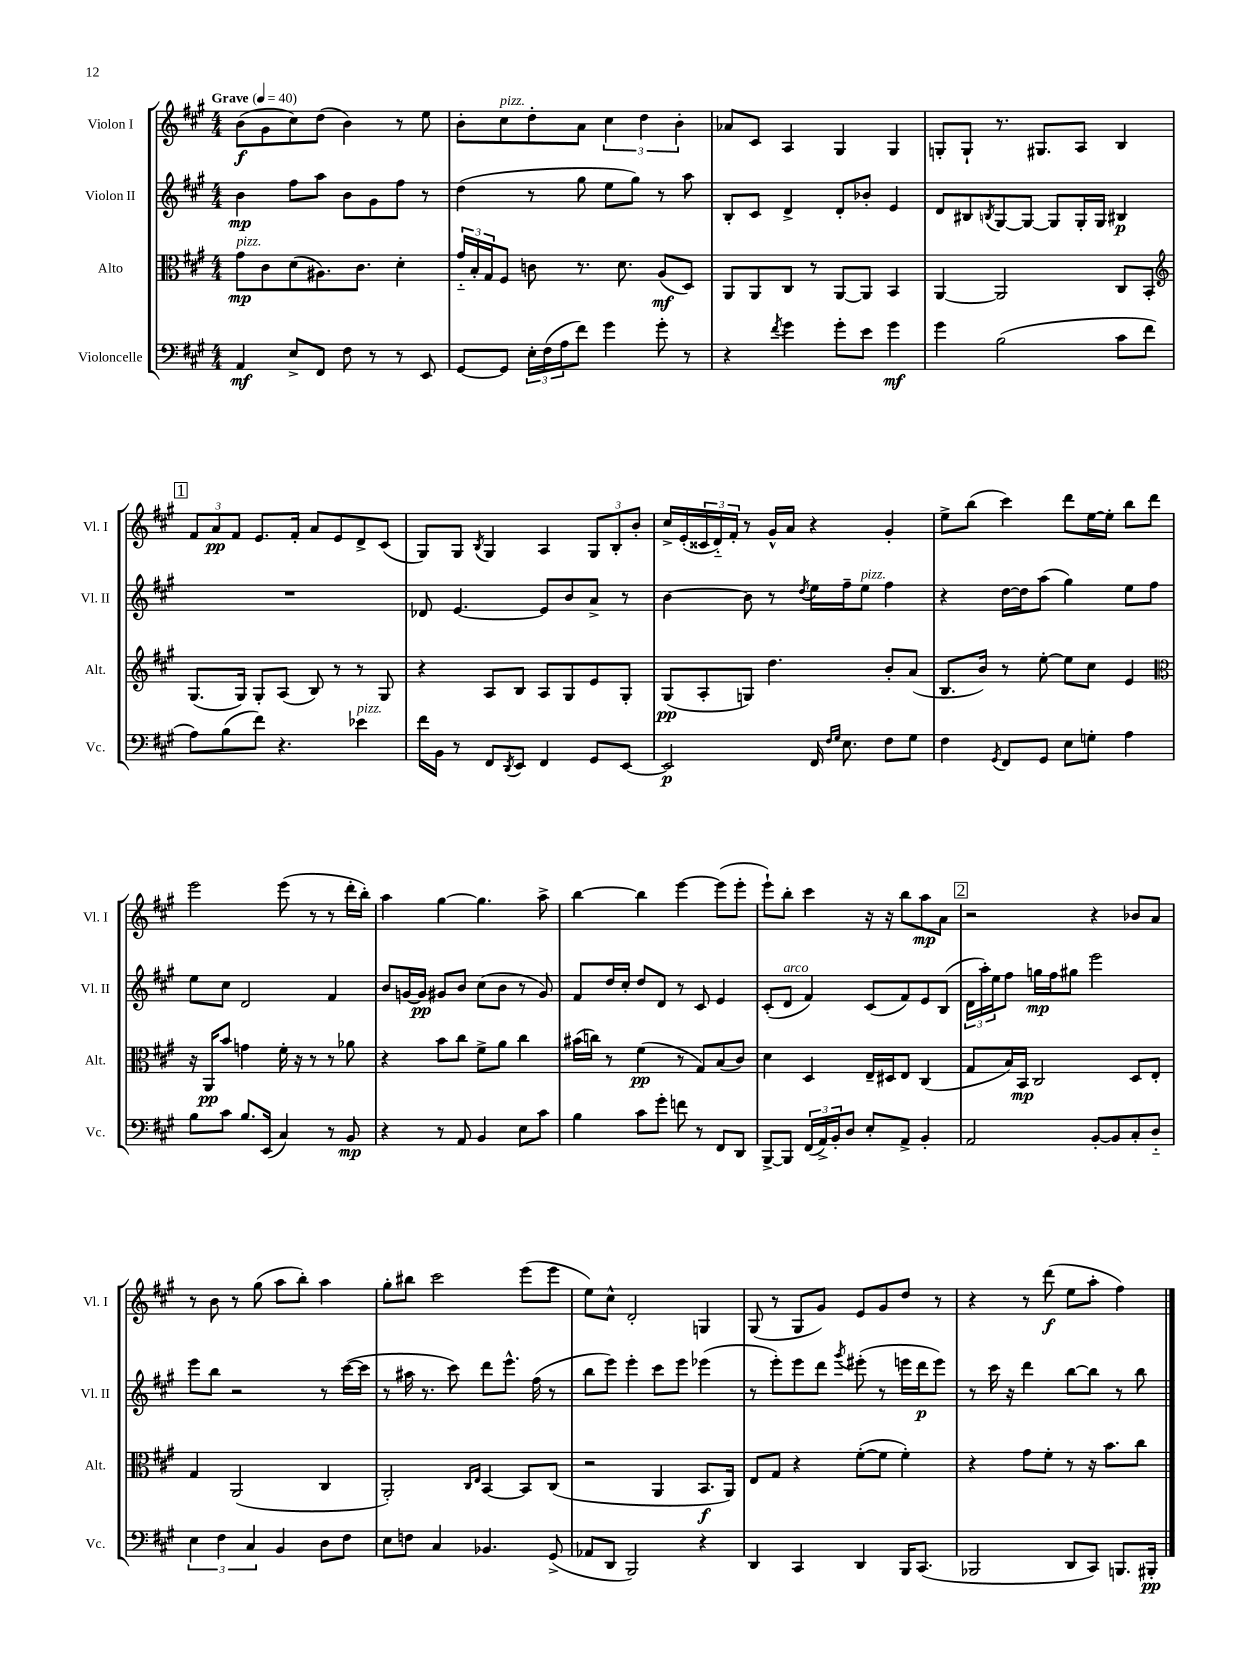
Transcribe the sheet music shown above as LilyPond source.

<<
\new StaffGroup <<
\new Staff = "s0" \with { instrumentName = "Violon I" shortInstrumentName = "Vl. I" } {
    \clef treble \key a \major \numericTimeSignature \time 4/4 \tempo "Grave" 4 = 40
    b'8\f( gis'8 cis''8) d''8( b'4) r8 e''8 |
    b'8-. cis''8^\markup { \italic "pizz." } d''8-. a'8 \tuplet 3/2 { cis''4 d''4 b'4-. } |
    aes'8 cis'8 a4 gis4 gis4 |
    g8-. g8-! r8. gis8. a8 b4 |
    \mark \markup { \box "1" } \tuplet 3/2 { fis'8 a'8\pp fis'8 } e'8. fis'16-. a'8 e'8 d'8-> cis'8( |
    gis8) gis8 \acciaccatura { b8 } gis4 a4 \tuplet 3/2 { gis8 b8-. b'8-. } |
    cis''16-> e'16-.( \tuplet 3/2 { cisis'16 d'16-_) fis'16-. } r8 gis'16-^ a'16 r4 gis'4-. |
    e''8-> b''8( cis'''4) d'''8 e''16~ e''16-. b''8 d'''8 |
    e'''2 e'''8( r8 r8 d'''16-. b''16-.) |
    a''4 gis''4~ gis''4. a''8-> |
    b''4~ b''4 e'''4~ e'''8( e'''8-. |
    e'''8-!) b''8-. cis'''4 r16 r16 b''8 a''8\mp a'8 |
    \mark \markup { \box "2" } r2 r4 bes'8 a'8 |
    r8 b'8 r8 gis''8( a''8 b''8-.) a''4 |
    gis''8-. bis''8 cis'''2 e'''8( e'''8 |
    e''8) cis''8-^ d'2-. g4 |
    gis8( r8 gis8 gis'8) e'8 gis'8 d''8 r8 |
    r4 r8 d'''8\f( e''8 a''8-. fis''4) \bar "|." |
}
\new Staff = "s1" \with { instrumentName = "Violon II" shortInstrumentName = "Vl. II" } {
    \clef treble \key a \major \numericTimeSignature \time 4/4
    b'4\mp fis''8 a''8 b'8 gis'8 fis''8 r8 |
    d''4( r8 gis''8 e''8 gis''8) r8 a''8 |
    b8-. cis'8 d'4-> d'8-. bes'8-. e'4 |
    d'8 bis8 \acciaccatura { b8 } gis8~ gis8~ gis8 gis16-. gis16 bis4\p |
    \mark \markup { \box "1" } R1 |
    des'8 e'4.~ e'8 b'8 a'8-> r8 |
    b'4~ b'8 r8 \acciaccatura { d''8 } e''16 fis''16-- e''8^\markup { \italic "pizz." } fis''4 |
    r4 d''16~ d''16 a''8( gis''4) e''8 fis''8 |
    e''8 cis''8 d'2 fis'4 |
    b'8 g'16~ g'16\pp gis'8 b'8 cis''8( b'8 r8 gis'8) |
    fis'8 d''16 cis''16-. d''8 d'8 r8 cis'8 e'4 |
    cis'8-.( d'8^\markup { \italic "arco" } fis'4) cis'8( fis'8) e'8 b8( |
    \mark \markup { \box "2" } \tuplet 3/2 { d'16 a''16-.) e''16 } fis''8 g''16\mp fis''16 gis''8 e'''2 |
    e'''8 b''8 r2 r8 cis'''16~( cis'''16 |
    r8 ais''16 r8. cis'''8) d'''8 e'''8.-^ fis''16( r8 |
    b''8 e'''8) e'''4-. cis'''8 e'''8 ees'''4( |
    r8 e'''8-.) e'''8 d'''8 \acciaccatura { gis'''8 } eis'''8-.( r8 e'''16 d'''16\p e'''8) |
    r8 cis'''16 r16 d'''4 b''8~ b''8 r8 b''8 \bar "|." |
}
\new Staff = "s2" \with { instrumentName = "Alto" shortInstrumentName = "Alt." } {
    \clef alto \key a \major \numericTimeSignature \time 4/4
    gis'8\mp^\markup { \italic "pizz." } cis'8 d'8( ais8.) cis'8. d'4-. |
    \tuplet 3/2 { gis'16-_ b16-. gis16 } fis8 c'8 r8. d'8. a8\mf( d8) |
    a,8 a,8 cis8 r8 a,8~ a,8 b,4 |
    a,4~ a,2 cis8 b,8-. |
    \mark \markup { \box "1" } \clef treble gis8.( gis16) gis8-. a8( b8) r8 r8 gis8 |
    r4 a8 b8 a8 gis8 e'8 gis8-. |
    gis8\pp( a8-. g8) d''4. b'8-. a'8( |
    b8. b'16) r8 e''8~-. e''8 cis''8 e'4 |
    \clef alto r16 a,16\pp b'8 g'4 fis'16-. r16 r8 r8 aes'8 |
    r4 b'8 cis''8 fis'8-> a'8 cis''4 |
    bis'16( c''16) r8 fis'4\pp( r8 gis8) b8( cis'8) |
    d'4 d4 e16-- dis16 e8 cis4( |
    \mark \markup { \box "2" } gis8 b16) b,16\mp cis2 d8 e8-. |
    gis4 a,2( cis4 |
    a,2-.) \grace { cis16 e16 } b,4~ b,8 cis8( |
    r2 a,4 b,8.\f a,16) |
    e8 gis8 r4 fis'8~-.( fis'8 fis'4-.) |
    r4 gis'8 fis'8-. r8 r16 b'8. cis''8 \bar "|." |
}
\new Staff = "s3" \with { instrumentName = "Violoncelle" shortInstrumentName = "Vc." } {
    \clef bass \key a \major \numericTimeSignature \time 4/4
    a,4\mf e8-> fis,8 fis8 r8 r8 e,8 |
    gis,8~ gis,8 \tuplet 3/2 { e16-. fis16( a16 } fis'8) gis'4 gis'8-. r8 |
    r4 \acciaccatura { fis'8 } gis'4 gis'8-. e'8 gis'4\mf |
    gis'4 b2( cis'8 fis'8 |
    \mark \markup { \box "1" } a8) b8( fis'8) r4. ees'4^\markup { \italic "pizz." } |
    fis'16 b,16 r8 fis,8 \acciaccatura { d,8 } e,8 fis,4 gis,8 e,8~ |
    e,2\p fis,16 \grace { fis16 gis16 } e8. fis8 gis8 |
    fis4 \acciaccatura { gis,8 } fis,8 gis,8 e8 g8-. a4 |
    b8 cis'8 b8. e,16( cis4) r8 b,8\mp |
    r4 r8 a,8 b,4 e8 cis'8 |
    b4 cis'8 gis'8-. f'8 r8 fis,8 d,8 |
    b,,8~-> b,,8 \tuplet 3/2 { fis,16( a,16->) b,16-. } d8 e8-. a,8-> b,4-. |
    \mark \markup { \box "2" } a,2 b,8~-. b,8 cis8-. d8-_ |
    \tuplet 3/2 { e4 fis4 cis4 } b,4 d8 fis8 |
    e8 f8 cis4 bes,4. gis,8->( |
    aes,8 d,8 b,,2) r4 |
    d,4 cis,4 d,4 b,,16 cis,8.( |
    bes,,2 d,8 cis,8) b,,8. bis,,16-.\pp \bar "|." |
}
>>
>>
\layout { \context { \Score \remove "Bar_number_engraver" } }
